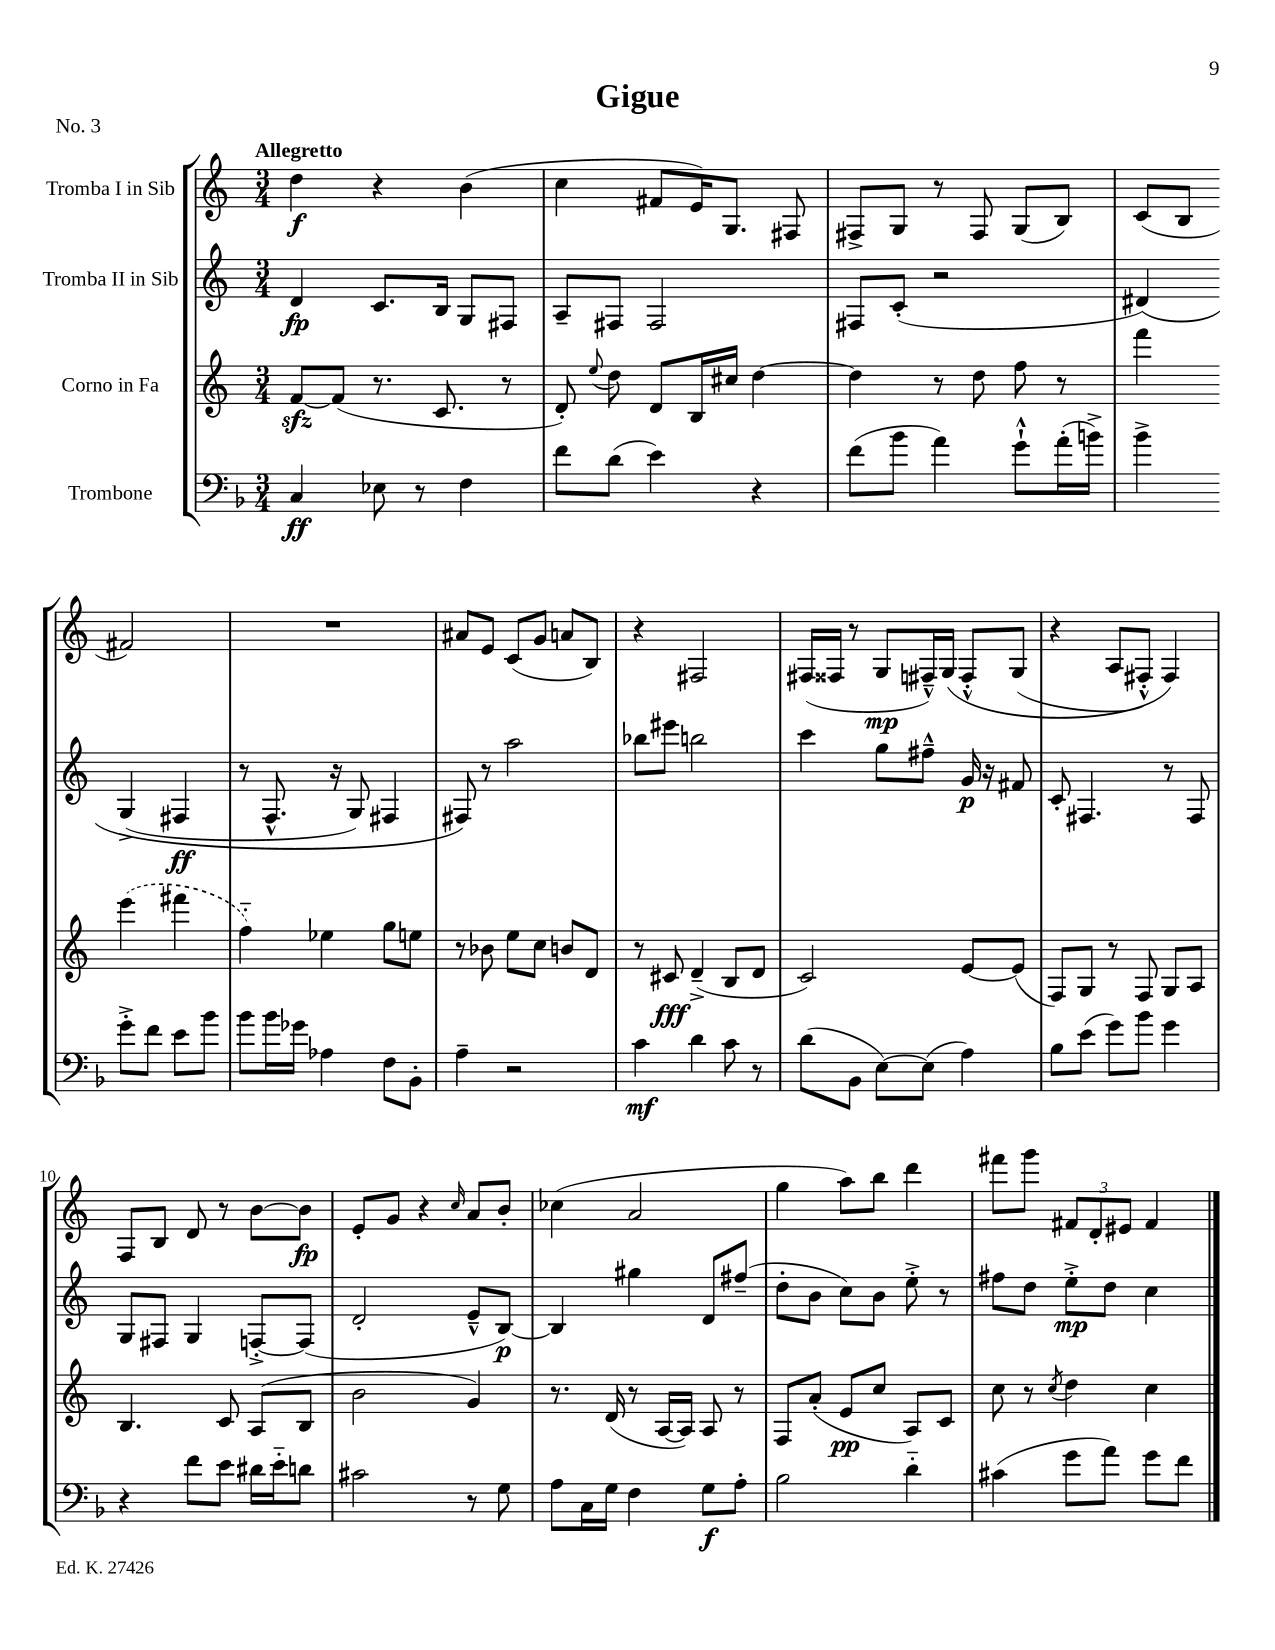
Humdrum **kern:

**kern	**kern	**kern	**kern
*staff4	*staff3	*staff2	*staff1
*clefF4	*clefG2	*clefG2	*clefG2
*k[b-]	*k[]	*k[]	*k[]
*M3/4	*M3/4	*M3/4	*M3/4
4C/	[8f/L	4d/	4dd\
.	(8f/]J	.	.
8E-\	8.r	8.c/L	4r
8r	.	.	.
.	8.c/	16B/Jk	.
4F\	.	8G/L	(4b\
.	8r	8F#/J	.
=	=	=	=
8f\L	8d'/)	8A~/L	4cc\
.	8qqee/	.	.
(8d\J	8dd\	8F#/J	.
4e\)	8d/L	2F#/	8f#/L
.	16B/L	.	16e/K)
.	16cc#/JJ	.	8.G/J
4r	[4dd\	.	.
.	.	.	8F#/
=	=	=	=
(8f\L	4dd\]	8F#/L	8F#^/L
8b-\J	.	(8c'/J	8G/J
4a\)	8r	2r	8r
.	8dd\	.	8F#/
8g`^^\L	8ff\	.	(8G/L
(16a'\L	8r	.	8B/J)
16b^\JJ)	.	.	.
=	=	=	=
4b-^\	4fff\	&(4d#/)	(8c/L
.	.	.	8B/J
8g'^\L	(4eee\	(4G^/	2f#/)
8f\J	.	.	.
8e\L	4fff#\	4F#/	.
8b-\J	.	.	.
=	=	=	=
8b-\L	4ff'~\)	8r	2.r
16b-\L	.	8.F^^/	.
16g-\JJ	.	.	.
4A-\	4ee-\	.	.
.	.	16r	.
.	.	8G/)	.
8F\L	8gg\L	4F#/	.
8BB-'\J	8ee\J	.	.
=	=	=	=
4A~\	8r	8F#/&)	8a#/L
.	8b-\	8r	8e/J
2r	8ee\L	2aa\	(8c/L
.	8cc\J	.	8g/J
.	8b/L	.	8a/L
.	8d/J	.	8B/J)
=	=	=	=
4c\	8r	8bb-\L	4r
.	8c#/	8eee#\J	.
4d\	(4d~^/	2bb\	2F#/
8c\	8B/L	.	.
8r	8d/J	.	.
=	=	=	=
(8d\L	2c/)	4ccc\	(16F#/LL
.	.	.	16F##/JJ
8BB-\J	.	.	8r
[8E\L)	.	8gg\L	8G/L
(8E\]J	.	8ff#~^^\J	16F#~^^/L)
.	.	.	&(16G/JJ
4A\)	[8e/L	16g/	8F#'^^/L
.	.	16r	.
.	(8e/]J	8f#/	(8G/J
=	=	=	=
8B-\L	8F/L)	8c'/	4r
(8e\J	8G/J	4.F#/	.
8g\L)	8r	.	8A/L
8b-\J	8F/	.	8F#'^^/J)
4g\	8G/L	8r	4F#/&)
.	8A/J	8F#/	.
=	=	=	=
4r	4.B/	8G/L	8F/L
.	.	8F#/J	8B/J
8f\L	.	4G/	8d/
8e\J	8c/	.	8r
16d#\LL	(8A/L	[8F'^/L	[8b\L
16e'~\J	.	.	.
8d\J	8B/J	(8F/]J	8b\]J
=	=	=	=
2c#\	2b\	2d'/	8e'/L
.	.	.	8g/J
.	.	.	4r
.	.	.	16qqcc/
8r	4g/)	8e~^^/L	8a/L
8G\	.	[8B/J)	8b'/J
=	=	=	=
8A\L	8.r	4B/]	(4cc-\
16C\L	.	.	.
16G\JJ	(16d/	.	.
4F\	8r	4gg#\	2a/
.	[16A/LL	.	.
.	16A/]JJ)	.	.
8G\L	8A/	8d/L	.
8A'\J	8r	(8ff#~/J	.
=	=	=	=
2B-\	8F/L	8dd'\L	4gg\
.	(8a'/J	8b\J	.
.	8e/L	8cc\L)	8aa\L)
.	8cc/J	8b\J	8bb\J
4d'~\	8A/L)	8ee'^\	4ddd\
.	8c/J	8r	.
=	=	=	=
(4c#\	8cc\	8ff#\L	8fff#\L
.	8r	8dd\J	8ggg\J
.	8qcc/	.	.
8g\L	4dd\	8ee'^\L	12f#/L
.	.	.	12d'/
8a\J)	.	8dd\J	.
.	.	.	12e#/J
8g\L	4cc\	4cc\	4f#/
8f\J	.	.	.
==	==	==	==
*-	*-	*-	*-
